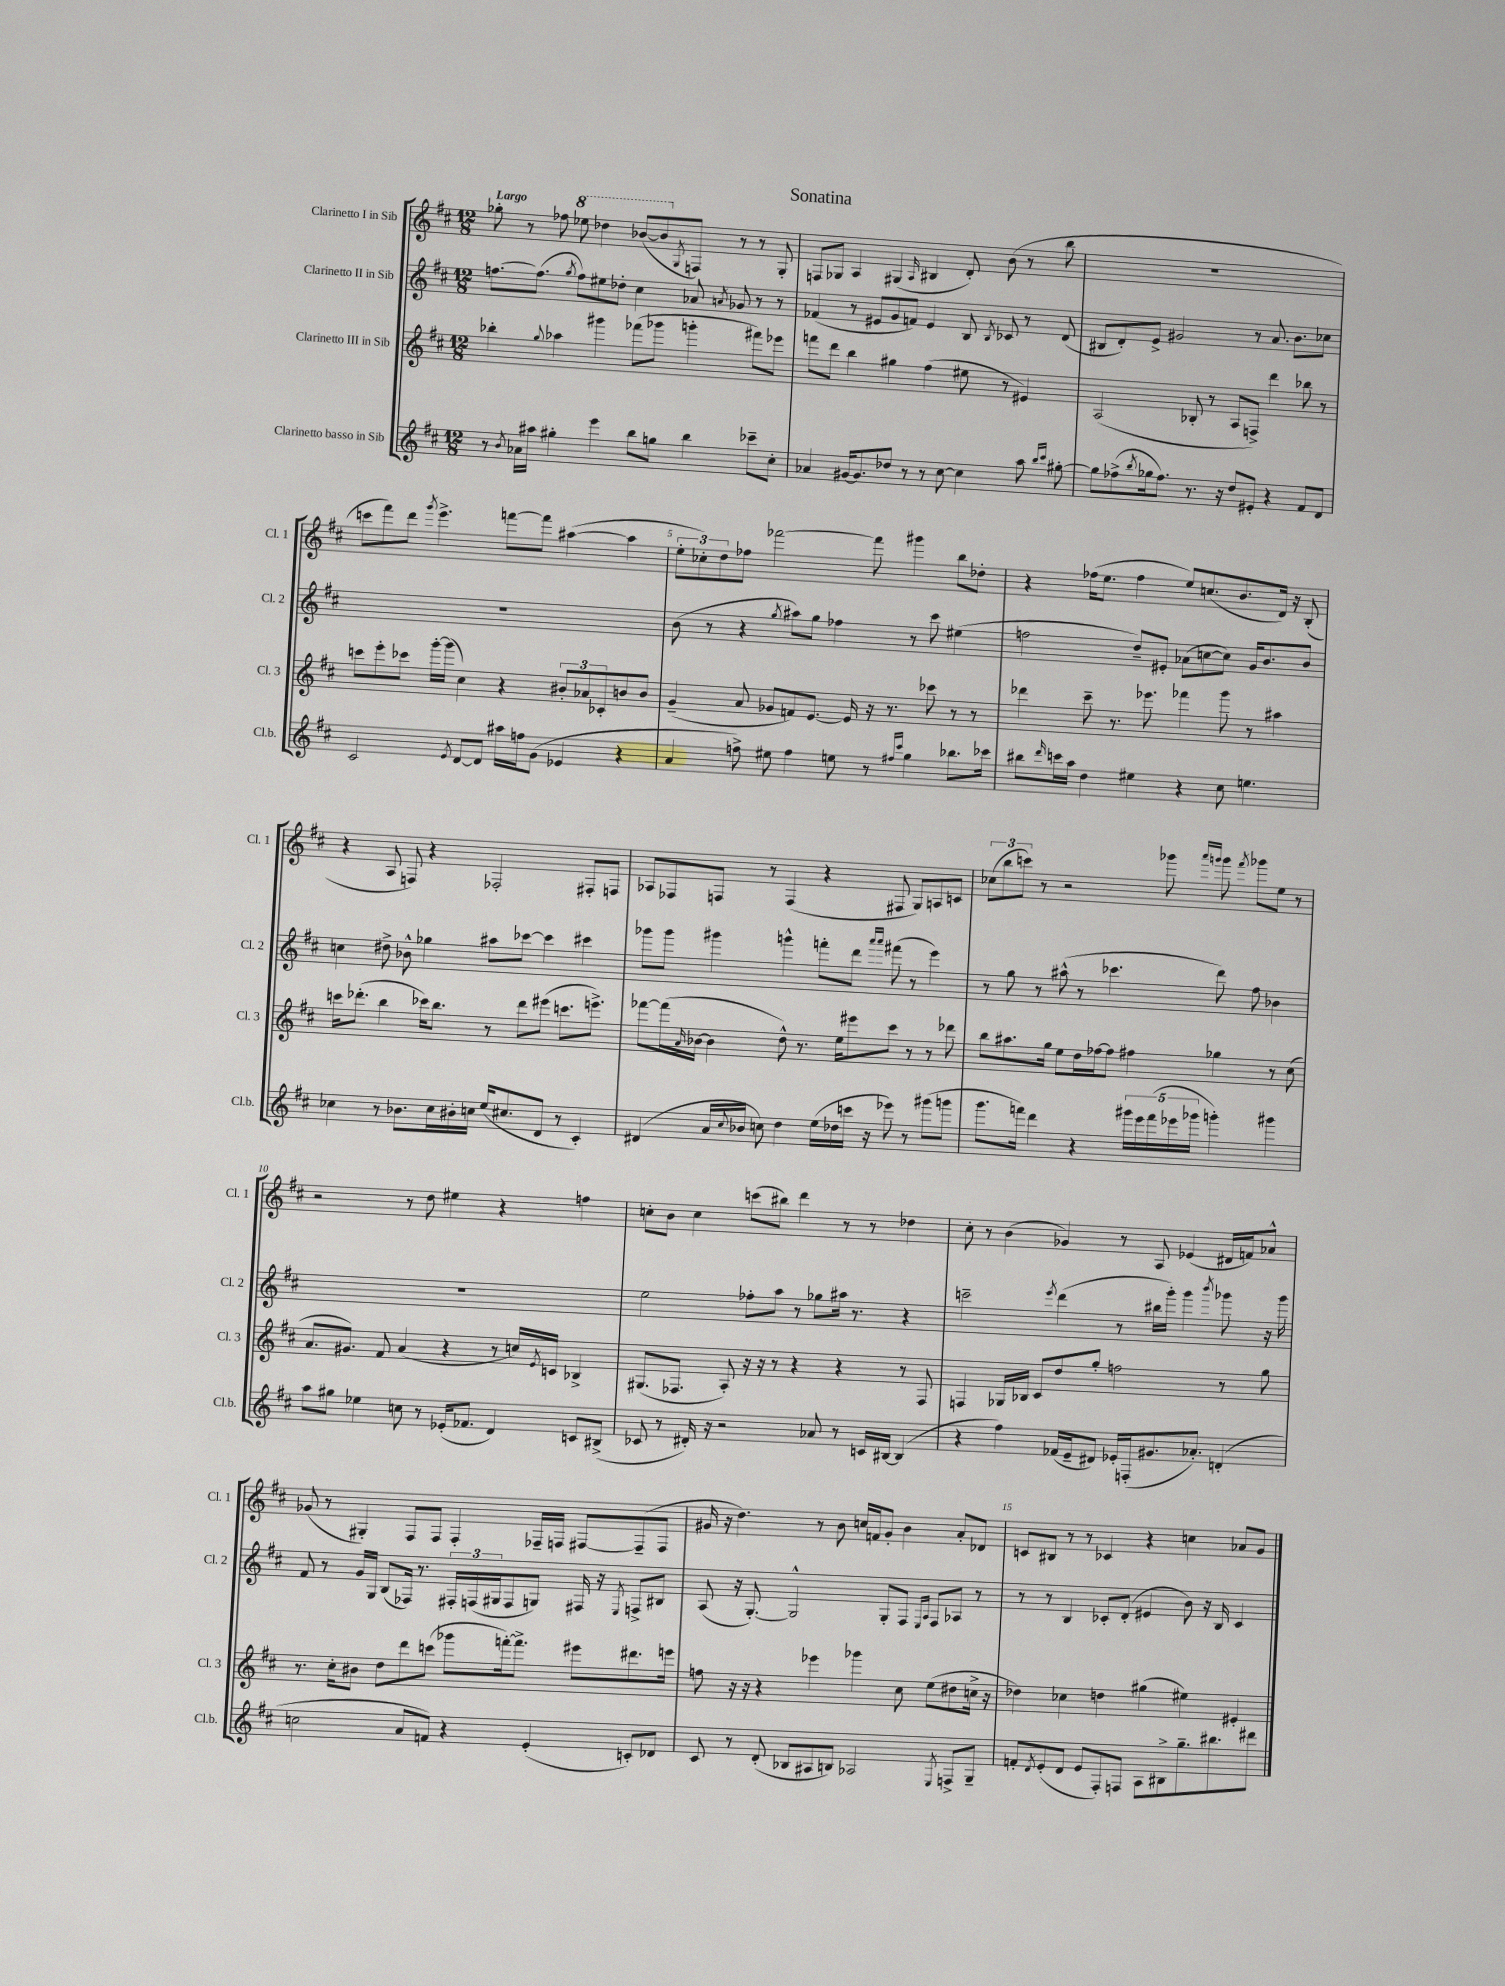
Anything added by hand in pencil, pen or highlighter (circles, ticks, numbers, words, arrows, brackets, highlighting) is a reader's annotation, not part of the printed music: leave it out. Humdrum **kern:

**kern	**kern	**kern	**kern
*part4	*part3	*part2	*part1
*staff4	*staff3	*staff2	*staff1
*I"Clarinetto basso in Sib	*I"Clarinetto III in Sib	*I"Clarinetto II in Sib	*I"Clarinetto I in Sib
*I'Cl.b.	*I'Cl. 3	*I'Cl. 2	*I'Cl. 1
*clefG2	*clefG2	*clefG2	*clefG2
*k[f#c#]	*k[f#c#]	*k[f#c#]	*k[f#c#]
*M12/8	*M12/8	*M12/8	*M12/8
=1	=1	=1	=1
!	!	!	!LO:TX:a:B:t=Largo
8r	4bb-X'\	[8.ffn\L	8gg-X'\
8qb/	.	.	.
16a-X\LL	.	.	8r
16aa#X\JJ	.	(8.ff\J]	.
.	8qqgg/	.	.
4gg#X'\	4aa-X\	.	8ff-X\
.	.	8qgg/	.
*	*	*	*8va
.	.	8ff\L)	8eee-X\
4eee\	4ggg#X\	8ee#X\	4ddd-X\
.	.	8dd-X'\J	.
8bb\L	(8fff-X\L	4cc#\	([8bb-X/L
8ggn\J	8ggg-X\J	.	8bb-/]
*	*	*	*X8va
.	.	.	8qG/
4bb\	4gggn'\	8a-X/	8Fn/J)
.	.	8qan/	.
.	.	8g-X/	8r
8ccc-X~\L	8fff#X\L)	8r	8r
8cc#'\J	8eee-X\J	8r	8G'/
=2	=2	=2	=2
4a-X/	8fffn\L	(4f-X/	8Fn/L
.	8ddd\J	.	8G-X/J
[16g#X/KL	4bb\	8r	4A/
8.g#/]	.	.	.
.	.	8e#X/L	.
8dd-X/J	4gg#X\	8g/	(4G#X/
8r	.	8fn/J)	.
.	.	.	16qqA/
8r	(4ff#\	4e#/	4B#X/
[8cc#\	.	.	.
4cc#\]	8ee#X\	8B/	8d'/)
.	.	8qB/	.
.	8r	8c-X/	(8b\
8aa\	4e#X/)	8r	8r
16qqbb/LL	.	.	.
16qqccc#/JJ	.	.	.
[8gg#X'\	.	(8d/	8bb\
=3	=3	=3	=3
8gg#\L]	(2A/	8B#X/L	1.r
(8ff-X^\	.	8d'/)	.
8qbb/	.	.	.
16gg-X\k	.	8e^/J	.
8.ff-\J)	.	.	.
.	.	2g#X/	.
8.r	8B-X'/	.	.
.	8r	.	.
16r	.	.	.
8dd/L	8A/L	.	.
8e#X'/J	8Fn^/J)	8r	.
4r	4ddd\	8.a/	.
.	.	8.b\L	.
8f#/L	8bb-X\	.	.
8d/J	8r	8cc-X\J	.
!!LO:LB:g=z
=4	=4	=4	=4
2c#/	8cccn\L	1.r	8cccn\L
.	8eee'\	.	8fff#\)
.	8ccc-X\J	.	8ddd\J
.	.	.	8qggg/
.	[16ggg'\LL	.	4.eee^\
.	(16ggg\JJ]	.	.
8qe/	.	.	.
[8d/L	4cc#\)	.	.
8d/J]	.	.	.
16aa#X\LL	4r	.	[8fffn\L
16ffn\J	.	.	.
(8g\J	.	.	8fff\J]
4e-X/	12b#X'/L	.	([4aa#X\
.	12a-X/	.	.
.	12c-X'/	.	.
4r	8bn/	.	4aa#\]
.	8b/J	.	.
=5	=5	=5	=5
4a/	(4g~/	(8b\	12ee'\L
.	.	.	12cc-X'\)
.	.	8r	.
.	.	.	12dd\
8ffn^\)	8a/	4r	8ff-X\J
8ee#X\	8g-X/L	.	[2fff-X\
.	.	8qgg/	.
4ff\	8fn/)	8aa#X\L)	.
.	[8.e/J	8gg\J	.
8een\	.	4ff-X\	.
.	16e/]	.	.
8r	16r	.	8fff-\]
.	8.r	.	.
16qqff#X/LL	.	.	.
16qqccc#/JJ	.	.	.
4gg\	.	8r	4ggg#X\
.	8ccc-X\	8ccc#\	.
8.bb-X\L	8r	(4ee#X\	8bb\L
.	8r	.	8dd-X'\J
16ccc-X\Jk	.	.	.
=6	=6	=6	=6
8bb#X\L	4ddd-X\	2ffn\	4r
16qqddd/	.	.	.
16cccn\L	.	.	.
16aa\JJ	.	.	.
4dd\	8ccc#~\	.	(16ff-X\KL
.	.	.	8.ee\J
.	8.r	.	.
4ee#X\	.	8dd~/L)	4ff-\
.	8.eee-X\	.	.
.	.	8e#X'/J	.
4r	4fff-X\	(8a-X\L	8ee/L)
.	.	[8ccn\	(8.ccn/
8cc#\	8ggg\	8cc\J])	.
.	.	.	8.b/
4.een\	8r	16g/KL	.
.	.	8.b/	.
.	4aa#X\	.	16d/Jk)
.	.	.	16r
.	.	8b/J	(8B'/
!!LO:LB:g=z
=7	=7	=7	=7
4cc-X\	16cccn\KL	4ccn\	4r
.	(8.ddd-X'\J	.	.
8r	4bb\	8dd#X^\	8A/
8.b-X\L	.	8b-X^^\	8Fn/)
.	16ccc-X\KL)	4gg-X\	4r
16cc-\L	8.bb\J	.	.
16b#X'\	.	.	.
16ccn\JJ	.	.	.
(16ee/KL	8r	8aa#X\L	2F-X'/
8.cc#X/	.	.	.
.	8ddd-\L	[8ccc-X\J	.
8d/J	(8eee#X\J	4ccc-\]	.
8r	8.cccn\L	.	.
4c#'/)	.	4ccc#X\	8F#X'/L
.	8.eeen^\J)	.	.
.	.	.	8Fn/J
=8	=8	=8	=8
(4d#X/	[8fff-X\L	8ggg-X\L	8A-X/L
.	(16fff-\L]	8ggg-\J	8F-X/
.	16qqa/	.	.
.	[16b-X\JJ	.	.
16a/LL	4b-\]	4ggg#X\	8Fn/J
8qqcc#/	.	.	.
16b-X/JJ	.	.	.
8ccn\)	.	.	8r
4dd\	8dd^^\)	4gggn^^\	(4F/
.	8.r	.	.
(16ee\LL	.	8fffn'\L	4r
16dd-X\	16ee\KL	.	.
16cccn\JJ	8eee#X\	8ddd\J	.
16r	.	.	.
.	.	16qqaaa/LL	.
.	.	16qqaaa/JJ	.
8eee-X\)	8ccc#\J	(8fff#X\	8F#X/
8r	8r	8r	8G/L)
(8ggg#X\L	8r	4eee\)	8An/
8gggn\J	8ddd-X\	.	8cn/J
=9	=9	=9	=9
8.ggg\L	8bb\L	8r	(12cc-X\L
.	.	.	12bb\
.	8.aa#X\	8gg\	.
.	.	.	12cccn\J)
16fffn\Jk)	.	.	.
4ddd\	.	8r	8r
.	16gg\Jk	.	.
.	8ee\L	(8aa#X^^\	2r
4r	16dd\L	8r	.
.	[16ff-X\J	.	.
.	8ff-\J]	4.ccc-X\	.
20ggg#X\LL	4ff#X\	.	.
20eee\	.	.	.
(20fff\	.	.	.
.	.	.	8ggg-X\
20eee-X\	.	.	.
20ggg-X\JJ	.	.	.
.	.	.	16qqaaa/LL
.	.	.	16qqgggn/JJ
4gggn'\)	4gg-X\	8ddd\)	8ggg\
.	.	.	8qfff#/
.	.	8ff#\	8ggg-X\L
4ggg#X\	8r	4b-X\	8ee\J
.	(8cc#\	.	8r
!!LO:LB:g=z
=10	=10	=10	=10
8aa\L	8.a/L	1.r	2r
8gg#X\J	.	.	.
.	8.g#X/J)	.	.
4ee-X\	.	.	.
.	8f#/	.	.
8ccn\	(4a/	.	8r
8r	.	.	8dd\
(16e-X'/KL	4r	.	4ee#X\
8.f-X/J	.	.	.
4d/)	8r	.	4r
.	16ccn/LL)	.	.
.	8qe/	.	.
.	16cn/JJ	.	.
8cn/L	4B-X^/	.	4ffn\
(8B#X^/J	.	.	.
=11	=11	=11	=11
8c-X/	(8.G#X/L	2ee\	8ccn'\L
8r	.	.	8b\J
.	8.F-X/J	.	.
16d#X'/)	.	.	4cc\
16r	.	.	.
2r	8A'/)	.	.
.	16r	8ff-X'\L	(8cccn\L
.	16r	.	.
.	8r	8aa\J	8bb#X\J)
.	4r	8r	4ddd\
8a-X/	.	8gg-X\L	.
8r	4r	16aa#X\Jk	8r
.	.	8.r	.
16cn/LL	.	.	8r
[16B#X/JJ	.	.	.
(4B#/]	8r	4r	4dd-X\
.	8F-/	.	.
=12	=12	=12	=12
4r	4Fn/	2cccn~\	8cc#'\
.	.	.	8r
4ff#\)	16G-X/LL	.	(4b\
.	16B-X/JJ	.	.
.	8c#/L	.	.
.	.	8qeee/	.
(16f-X/LL	8dd/	(4ddd\	4g-X/)
16e~/J	.	.	.
8d#X/J)	8gg'/J	.	.
16e-X'/LL	2ffn\	8r	8r
(16Fn'/J	.	.	.
8.g#X/	.	16bb#X\LL	8A/
.	.	16ggg'\JJ)	.
.	.	4ggg\	(4e-X/
8.a-X'/J)	.	.	.
.	.	8qbbb/	.
(4dn'/	8r	8ggg-X\	16d#X/LL
.	.	.	16fn/J)
.	8gg\	16r	8a-X^^/J
.	.	16ggg-\	.
!!LO:LB:g=z
=13	=13	=13	=13
2ccn\	8.r	8f#/	(8g-X/
.	.	8r	8r
.	16cc#'\KL	.	.
.	8b#X\J	16g/LL	4G#X'/)
.	.	16G/JJ	.
.	8dd\L	(8B/L	.
8a/L	8ddd\	16F-X/Jk)	8F#/L
.	.	8.r	.
8fn/J)	(8cccn\J	.	8F#/J
4r	8ggg-X\L	24F#X'/LL	4F#'/
.	.	(24Fn/	.
.	.	24G#X/J	.
.	[16fffn'\k)	8F/	.
.	8.fff^\J]	.	.
(4e'/	.	8Gn/J)	16F-X~/LL
.	.	.	16Fn/JJ
.	8eee#X\L	16F#X/	[8F#X/L
.	.	16r	.
.	.	8qE/	.
8cn'/L)	8.ddd#X\	8Fn^/L	(8F#~/]
8d-X/J	.	8B#X/J	8F#/J
.	16eeen\Jk	.	.
=14	=14	=14	=14
8c#/	8ffn\	(8A/	16g#X/
.	.	.	16r
8r	16r	16r	4.dd\)
.	16r	[8.G'/)	.
(8d'/	4r	.	.
8B-X/L	.	2G^^/]	.
8A#X/	4eee-X\	.	8r
8Bn/J)	.	.	8b\
2A-X/	4ggg-X\	.	16ccn/LL
.	.	.	16fn/J
.	.	8G'/L	8g#'/J
.	8cc#\	8F#/J	4b\
.	.	16qqE/LL	.
.	.	16qqA/JJ	.
.	(8ee\L	8F#/L	.
8qE/	.	.	.
8Fn^/L	8dd#X\	8A-X/J	8a'/L
8G~/J	16ccn^\Jk	8r	8d-X/J
.	16r	.	.
=15	=15	=15	=15
8fn'/L	4dd-X\)	8r	8cn/L
8qd/	.	.	.
(8e'/	.	8r	8B#X/J
8d/J	4cc-X\	4B/	8r
8e/L	.	.	8r
8F#'/)	4ddn\	8c-X'/L	4c-X/
8Fn/J	.	(8d'/J	.
8A\L	(4gg#X\	4e#X/	4r
8B#X^\	.	.	.
8.gg~\	4ee#X\)	8b\)	4ccn\
.	.	16r	.
8.bb#X\	.	16B/	.
.	4e#X'/	4c-/	8a-X/L
8ddd#X\J	.	.	8g/J
==	==	==	==
*-	*-	*-	*-
